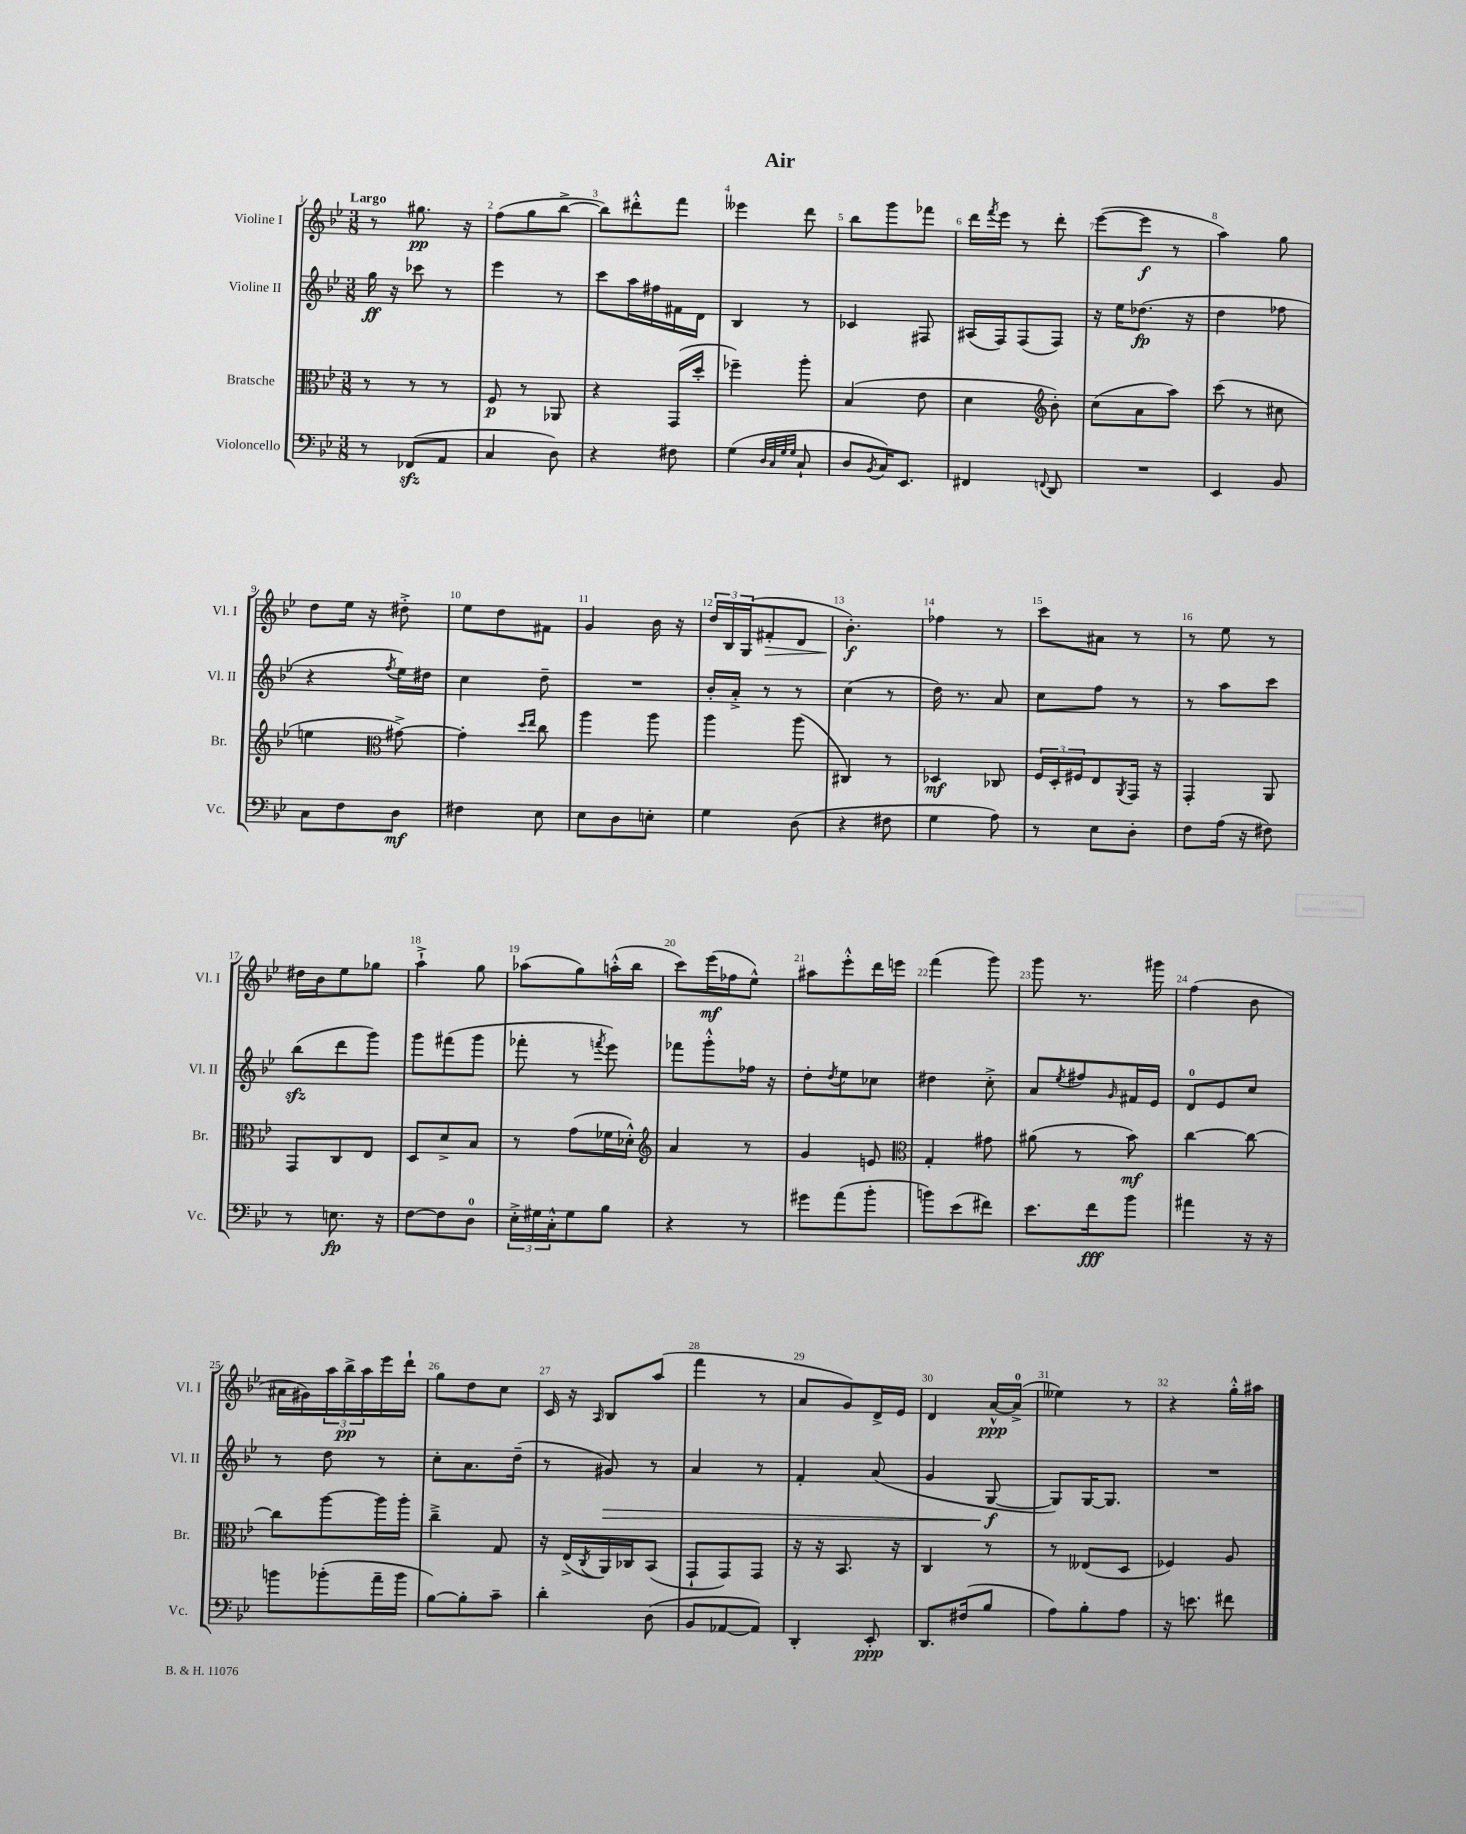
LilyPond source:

\header { title = "Air" }
<<
\new StaffGroup <<
\new Staff = "s0" \with { instrumentName = "Violine I" shortInstrumentName = "Vl. I" } {
    \clef treble \key bes \major \numericTimeSignature \time 3/8 \tempo "Largo"
    r8 gis''8.\pp r16 |
    f''8( g''8 bes''8~-> |
    bes''8) dis'''8-.-^ f'''8 |
    eeses'''4 d'''8 |
    bes''8 g'''8 fes'''8 |
    d'''16 \acciaccatura { f'''8 } ees'''16 r8 d'''8-. |
    ees'''8~( ees'''8\f r8 |
    a''4) g''8 |
    d''8 ees''16 r16 dis''8-.-> |
    ees''8 d''8 fis'8 |
    g'4 bes'16 r16 |
    \tuplet 3/2 { d''16 bes16 g16( } fis'8-.\> d'8 |
    bes'4.-.\f\!) |
    fes''4 r8 |
    c'''8 ais'8 r8 |
    r8 ees''8 r8 |
    dis''16 bes'16 ees''8 ges''8 |
    a''4-!-> g''8 |
    aes''8( g''8) a''16-.-^( bes''16 |
    c'''8) ees'''16\mf( fes''16 ees''8-^) |
    ais''8 ees'''8-.-^ d'''16 e'''16 |
    f'''4( g'''8) |
    g'''8 r8. gis'''16 |
    f''4( bes'8 |
    ais'16 gis'16) \tuplet 3/2 { a''16 bes''16->\pp a''16 } ees'''16 d'''16-! |
    g''8 d''8 c''8 |
    c'16 r16 \grace { a16 } bes8 a''8( |
    f'''4 r8 |
    a'8 g'8) d'16-> ees'16 |
    d'4 a'16~-^\ppp a'16-0->( |
    eeses''4) r8 |
    r4 g''16-.-^ ais''16 \bar "|." |
}
\new Staff = "s1" \with { instrumentName = "Violine II" shortInstrumentName = "Vl. II" } {
    \clef treble \key bes \major \numericTimeSignature \time 3/8
    g''16\ff r16 ces'''8 r8 |
    ees'''4 r8 |
    c'''8 a''16 fis''16 fis'16 d'16 |
    bes4 r8 |
    ces'4 fis8 |
    ais16( f16) f8( f8) |
    r16 ees''16 des''8.\fp( r16 |
    d''4 fes''8 |
    r4 \acciaccatura { f''8 } ees''16) dis''16 |
    c''4 d''8-- |
    R4. |
    bes'16-. a'16-.-> r8 r8 |
    c''4( r8 |
    d''16) r8. a'8 |
    c''8 f''8 r8 |
    r8 a''8 c'''8 |
    bes''8\sfz( d'''8 g'''8) |
    g'''8 fis'''8( g'''8 |
    fes'''8-. r8 \acciaccatura { f'''8 } ees'''8) |
    fes'''8 g'''8-.-^ fes''16 r16 |
    d''8-. \acciaccatura { d''8 } ees''8 ces''8 |
    dis''4 c''8-.-> |
    a'8 \acciaccatura { ees''8 } fis''8 \grace { g'16 } fis'16 ees'16 |
    d'8-0 ees'8 c''8 |
    r8 d''8 r8 |
    c''8-. a'8. d''16--( |
    r8 gis'8\>) r8 |
    a'4 r8 |
    f'4-. a'8( |
    g'4 g8~\f\! |
    g8) g16~ g8. |
    R4. \bar "|." |
}
\new Staff = "s2" \with { instrumentName = "Bratsche" shortInstrumentName = "Br." } {
    \clef alto \key bes \major \numericTimeSignature \time 3/8
    r8 r8 r8 |
    f8\p r8 aes,8 |
    r4 g,16( d''16-. |
    fes''4--) a''8-. |
    bes4( ees'8 |
    d'4 \clef treble bes'8-.) |
    c''8( a'8 a''8) |
    c'''8( r8 cis''8 |
    e''4 \clef alto gis'8~->) |
    gis'4-. \grace { d''16 ees''16 } c''8 |
    a''4 a''8 |
    a''4 a''8( |
    cis4) r8 |
    des4\mf ces8 |
    \tuplet 3/2 { f16 d16-. fis16 } ees8 \acciaccatura { a,8 } g,16 r16 |
    g,4-. a,8 |
    g,8 c8 ees8 |
    d8 d'8-> bes8 |
    r8 g'8( fes'16 des'16-.-^) |
    \clef treble a'4 r8 |
    g'4 e'8 |
    \clef alto g4-. gis'8 |
    ais'8( r8 bes'8\mf) |
    c''4~ c''8~ |
    c''8 a''8~ a''16 a''16-. |
    c''4---> g8 |
    r16 ees16->( \acciaccatura { c8 } a,16) ces16 bes,8( |
    g,8-! g,8) g,8 |
    r16 r16 bes,8. r16 |
    c4 r8 |
    r8 eeses8( d8 |
    fes4) a8 \bar "|." |
}
\new Staff = "s3" \with { instrumentName = "Violoncello" shortInstrumentName = "Vc." } {
    \clef bass \key bes \major \numericTimeSignature \time 3/8
    r8 fes,8\sfz( a,8 |
    c4 d8) |
    r4 fis8 |
    g4( \grace { d32 c32 g32 g32 } c8-! |
    d8 \acciaccatura { bes,8 } c16) ees,8. |
    fis,4 \appoggiatura { f,8 } d,8 |
    R4. |
    ees,4 bes,8 |
    c8 f8 d8\mf |
    fis4 ees8 |
    ees8 d8 e8-. |
    g4 d8( |
    r4 fis8 |
    g4 a8) |
    r8 ees8 d8-. |
    f8 a16( r16 fis8) |
    r8 e8.\fp r16 |
    f8~ f8 d8-0 |
    \tuplet 3/2 { ees16-.-> gis16 c16-.-^ } gis8 bes8 |
    r4 r8 |
    gis'8 a'8( bes'8-. |
    b'8) ees'8( fis'8) |
    ees'8. f'16\fff bes'8 |
    ais'4 r16 r16 |
    b'8 bes'8-.( a'16-- bes'16 |
    bes8~) bes8-. c'8-- |
    d'4-. d8( |
    bes,8 aes,8~ aes,8) |
    d,4-. ees,8-.\ppp |
    d,8. fis16( bes8 |
    a8) bes8-. a8 |
    r16 e'8. fis'8 \bar "|." |
}
>>
>>
\layout { \context { \Score \override BarNumber.break-visibility = ##(#f #t #t) barNumberVisibility = #all-bar-numbers-visible } }
